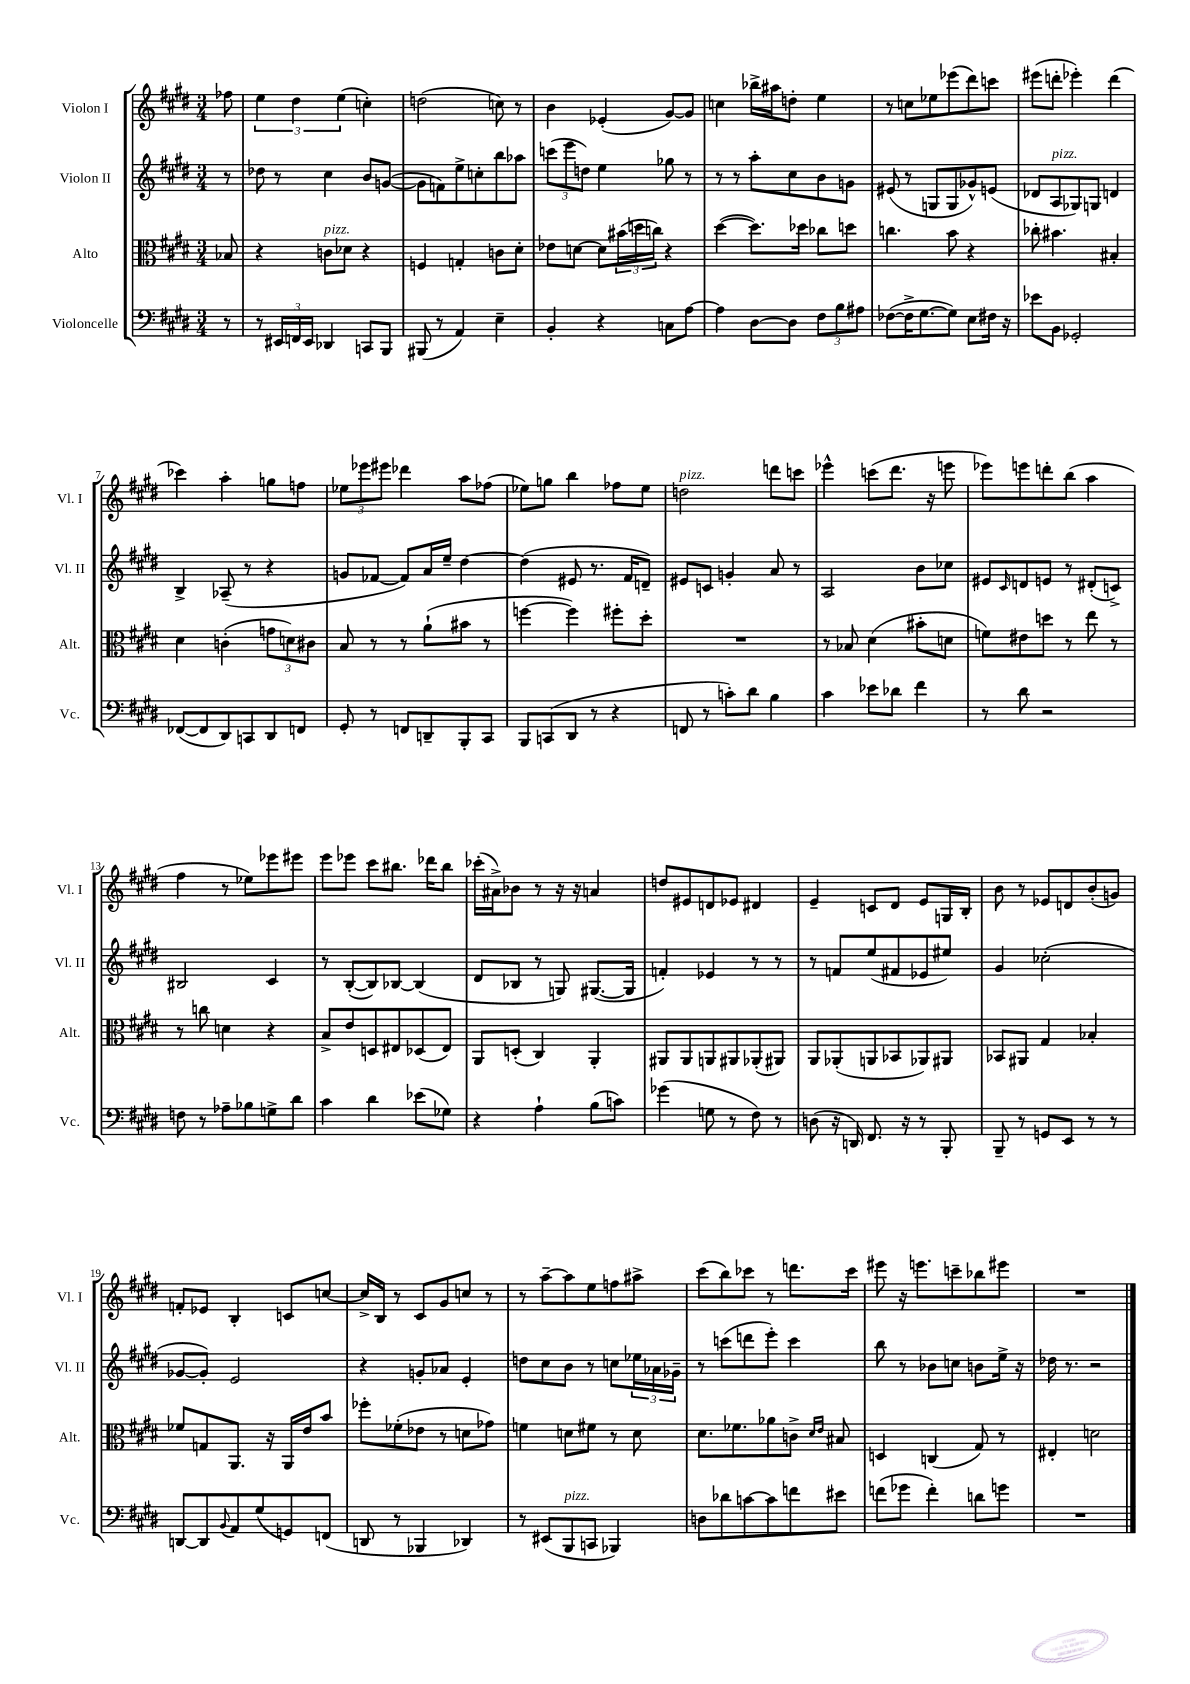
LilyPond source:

<<
\new StaffGroup <<
\new Staff = "s0" \with { instrumentName = "Violon I" shortInstrumentName = "Vl. I" } {
    \clef treble \key e \major \numericTimeSignature \time 3/4 \partial 8
    fes''8 |
    \tuplet 3/2 { e''4 dis''4 e''4( } c''4-.) |
    d''2( c''8) r8 |
    b'4 ees'4-.( gis'8~) gis'8 |
    c''4 bes''16-> ais''16 d''8-. e''4 |
    r8 c''8 ees''8 ees'''8( dis'''8) c'''8 |
    eis'''8( d'''8-. ees'''4-.) d'''4( |
    ces'''4) a''4-. g''8 f''8 |
    \tuplet 3/2 { ees''8 ees'''8 eis'''8 } des'''4 a''8 fes''8( |
    ees''8) g''8 b''4 fes''8 ees''8 |
    d''2^\markup { \italic "pizz." } d'''8 c'''8 |
    ees'''4-^ c'''8( dis'''8. r16 e'''8 |
    ees'''8) e'''8 d'''8-. b''8( a''4 |
    fis''4 r8 ees''8) ees'''8 eis'''8 |
    e'''8 ees'''8 cis'''8 bis''8. des'''16 bis''8 |
    ces'''16-.( ais'16->) bes'8 r8 r16 r16 a'4 |
    d''8 eis'8 d'8 ees'8 dis'4 |
    e'4-- c'8 dis'8 e'8 g16 b16-. |
    b'8 r8 ees'8 d'8 b'8-.( g'8) |
    f'8-. ees'8 b4-. c'8 c''8~ |
    c''16-> b16 r8 cis'8 gis'8 c''8 r8 |
    r8 a''8~-- a''8 e''8 f''8 ais''8-> |
    cis'''8( b''8) ces'''8 r8 d'''8. ces'''16 |
    eis'''8 r16 e'''8. c'''8-- bes''8 eis'''8 |
    R2. \bar "|." |
}
\new Staff = "s1" \with { instrumentName = "Violon II" shortInstrumentName = "Vl. II" } {
    \clef treble \key e \major \numericTimeSignature \time 3/4 \partial 8
    r8 |
    des''8 r8 cis''4 b'8 g'8~( |
    g'8 f'8) e''8-> c''8-. b''8 aes''8 |
    \tuplet 3/2 { c'''8( e'''8 d''8) } e''4 ges''8 r8 |
    r8 r8 a''8-. cis''8 b'8 g'8 |
    eis'8( r8 g8 g8 ges'8-^) e'8( |
    des'8 a8^\markup { \italic "pizz." } ges8) g8 d'4 |
    b4-> aes8--( r8 r4 |
    g'8 fes'8~ fes'8) a'16 e''16-- dis''4~ |
    dis''4( eis'8 r8. fis'16 d'8--) |
    eis'8 c'8 g'4-. a'8 r8 |
    a2 b'8 ces''8 |
    eis'8 \grace { cis'16 } d'8 e'8 r8 dis'8-.( c'8->) |
    bis2 cis'4 |
    r8 b8~-.( b8) bes8~ bes4( |
    dis'8 bes8 r8 g8) gis8.~( gis16 |
    f'4-.) ees'4 r8 r8 |
    r8 f'8 e''8( fis'8 ees'8 eis''8) |
    gis'4 ces''2-.( |
    ges'8~ ges'8-.) e'2 |
    r4 g'8-. aes'8 e'4-. |
    d''8 cis''8 b'8 r8 c''8 \tuplet 3/2 { ees''16 aes'16 ges'16-- } |
    r8 c'''8( d'''8 e'''8-.) c'''4 |
    b''8 r8 bes'8 c''8 b'8 e''16-> r16 |
    des''16 r8. r2 \bar "|." |
}
\new Staff = "s2" \with { instrumentName = "Alto" shortInstrumentName = "Alt." } {
    \clef alto \key e \major \numericTimeSignature \time 3/4 \partial 8
    bes8 |
    r4 c'8^\markup { \italic "pizz." } des'8 r4 |
    f4 g4-. c'8 dis'8-. |
    ees'8 d'8~ d'8 \tuplet 3/2 { bis'16( d''16 c''16) } r4 |
    dis''4~( dis''8.) des''16 ces''8 d''8 |
    c''4. b'8 r4 |
    ces''8-. bis'4. bis4-. |
    dis'4 c'4-.( \tuplet 3/2 { g'8 d'8) cis'8 } |
    b8 r8 r8 a'8-!( bis'8 r8 |
    f''4~ f''4) fis''8-. dis''8-. |
    R2. |
    r8 bes8 dis'4( bis'8-. d'8 |
    f'8) eis'8 d''8 r8 e''8 r8 |
    r8 c''8 d'4 r4 |
    b8-> e'8 d8 eis8 des8( eis8) |
    a,8 d8-.( cis4) a,4-. |
    ais,8 ais,8 a,8 ais,8 aes,8-.( ais,8) |
    a,8 aes,8-.( a,8 bes,8 aes,8) ais,8 |
    bes,8 ais,8 gis4 bes4-. |
    fes'8 g8 a,8. r16 a,16 e'16 b'8 |
    fes''8-. fes'8-.( ees'8 r8 d'8 ges'8) |
    f'4 d'8 fis'8 r8 d'8 |
    dis'8. fes'8. aes'8 c'8-> \grace { dis'16 e'16 } bis8 |
    d4 c4( gis8) r8 |
    eis4-. d'2 \bar "|." |
}
\new Staff = "s3" \with { instrumentName = "Violoncelle" shortInstrumentName = "Vc." } {
    \clef bass \key e \major \numericTimeSignature \time 3/4 \partial 8
    r8 |
    r8 \tuplet 3/2 { eis,16 f,16 eis,16 } des,4 c,8 b,,8 |
    bis,,8( r8 a,4) e4-- |
    b,4-. r4 c8 a8~ |
    a4 dis8~ dis8 \tuplet 3/2 { fis8 b8 ais8 } |
    fes8~( fes16-> gis8.~ gis8) e8 fis16 r16 |
    ees'8 b,8 ges,2-. |
    fes,8~( fes,8 dis,8) c,8 dis,8 f,8 |
    gis,8-. r8 f,8 d,8-- b,,8-. cis,8 |
    b,,8 c,8( dis,8 r8 r4 |
    f,8 r8 c'8-.) dis'8 b4 |
    cis'4 ees'8 des'8 fis'4 |
    r8 dis'8 r2 |
    f8 r8 aes8-- bes8 g8-> dis'8 |
    cis'4 dis'4 ees'8( ges8) |
    r4 a4-! b8( c'8) |
    ges'4( g8 r8 fis8) r8 |
    d8( r16 d,16) fis,8. r16 r8 b,,8-. |
    b,,8-- r8 g,8 e,8 r8 r8 |
    d,8~ d,8 \appoggiatura { b,8 } a,8 gis8( g,8) f,8( |
    d,8 r8 bes,,4 des,4) |
    r8 eis,8( b,,8^\markup { \italic "pizz." } c,8 bes,,4) |
    d8 des'8 c'8~ c'8 f'8 eis'8 |
    f'8( ges'8 f'4-.) d'8 g'8 |
    R2. \bar "|." |
}
>>
>>
